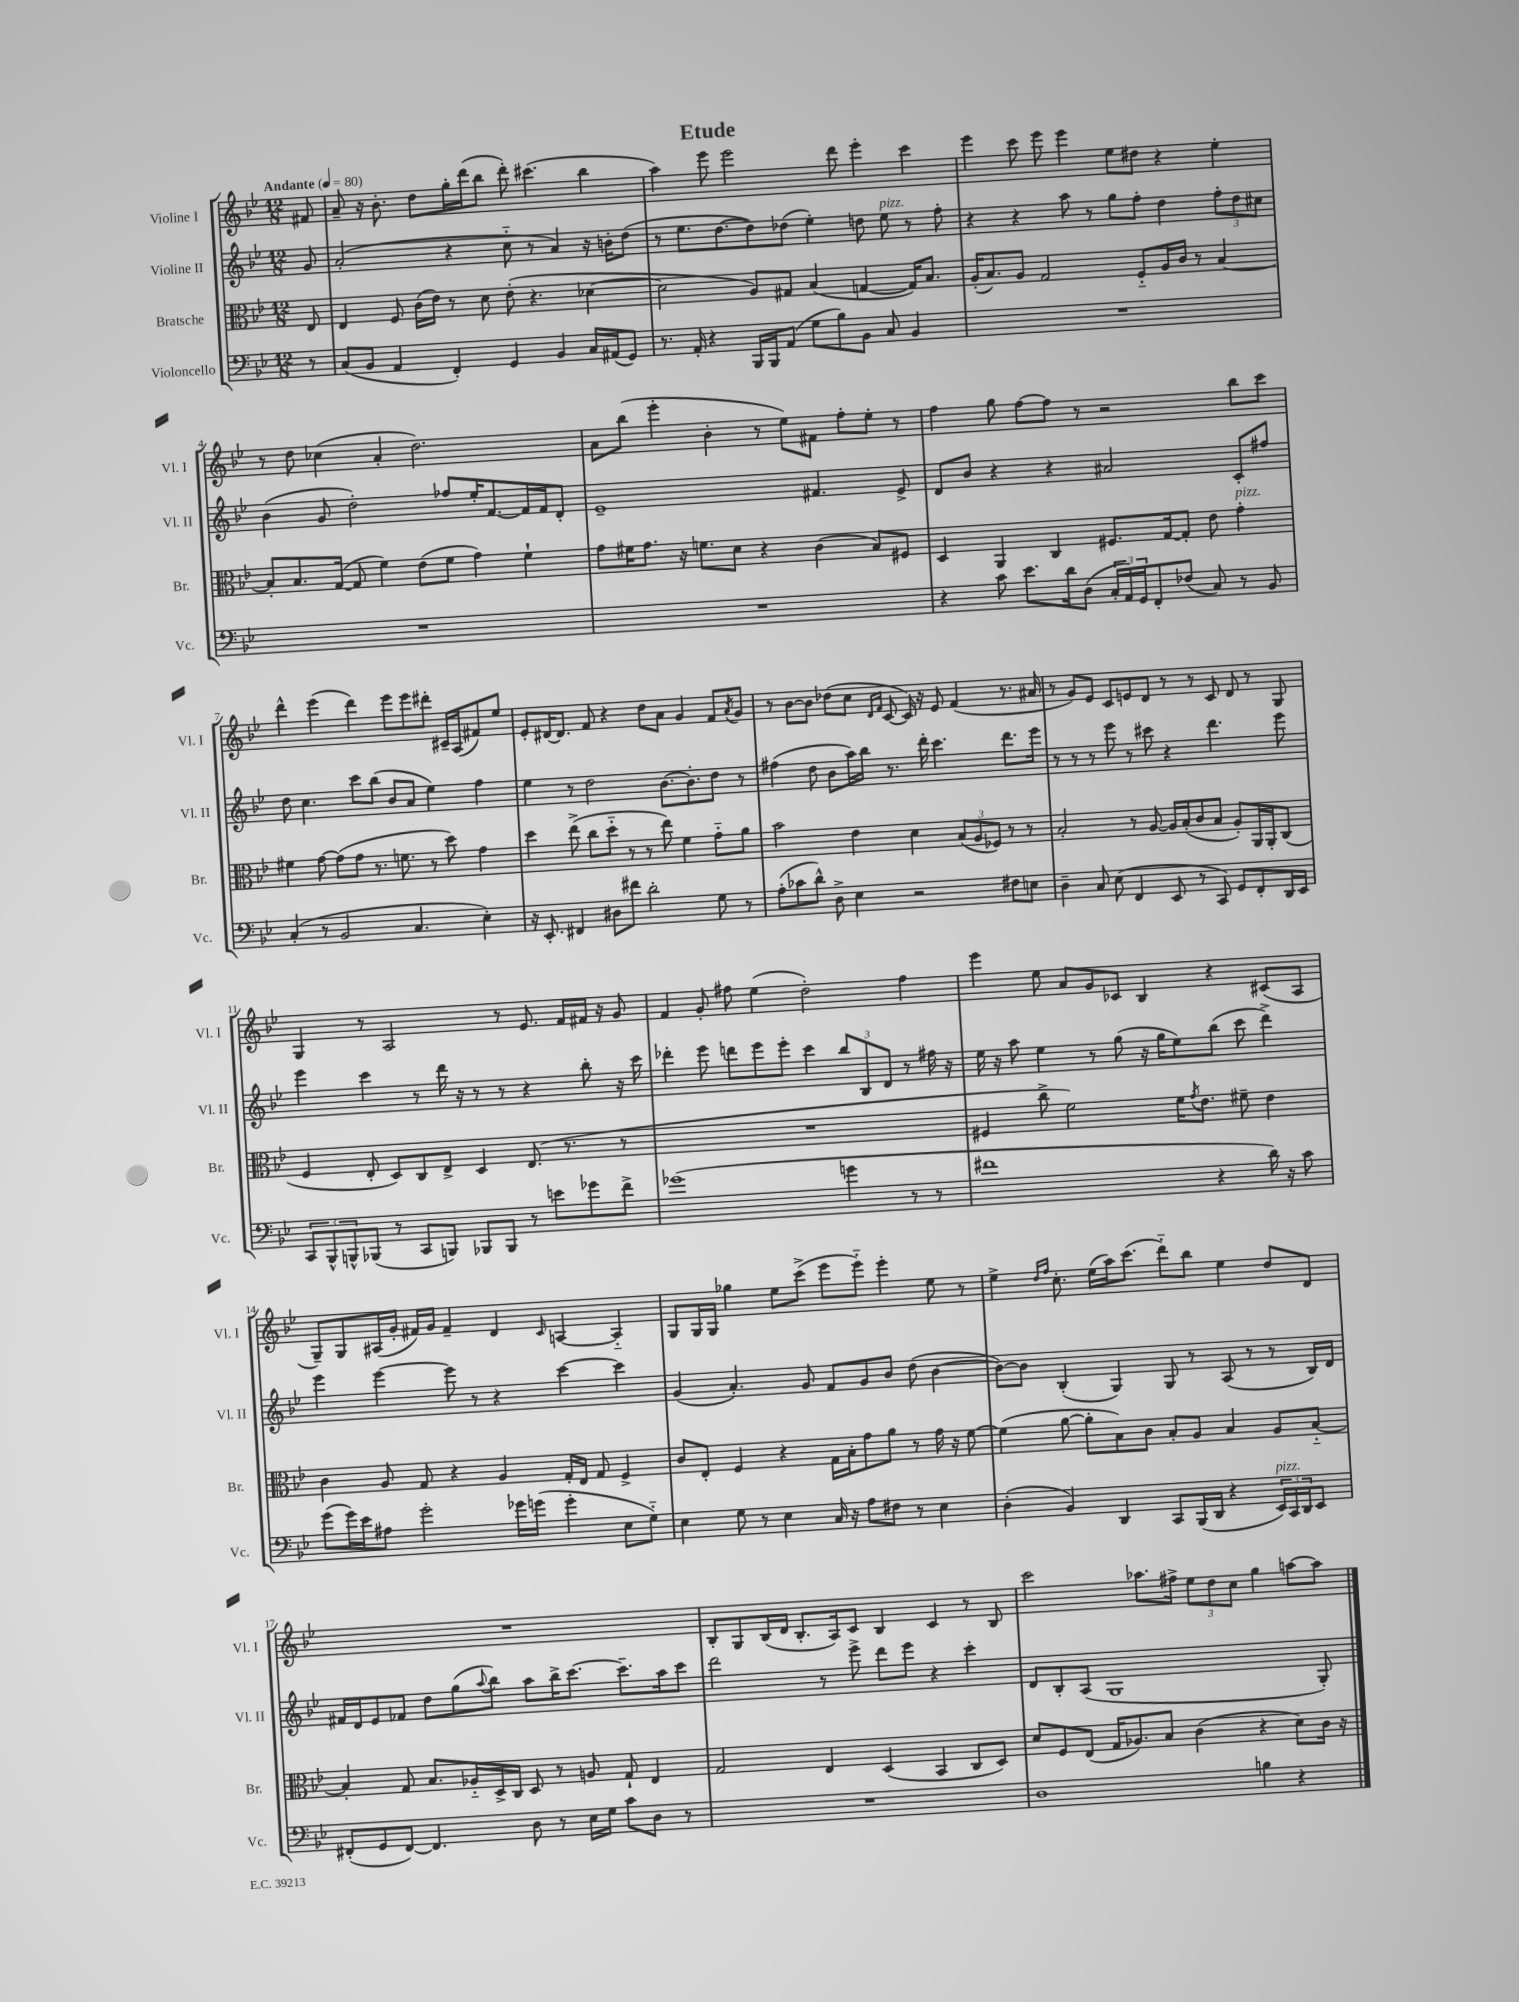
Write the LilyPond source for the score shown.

\header { title = "Etude" }
<<
\new StaffGroup <<
\new Staff = "s0" \with { instrumentName = "Violine I" shortInstrumentName = "Vl. I" } {
    \clef treble \key bes \major \numericTimeSignature \time 12/8 \partial 8 \tempo "Andante" 4 = 80
    fis'8 |
    a'8-- r16 bes'8.-. d''8 g''16-. d'''16( bes''8 d'''8-.) cis'''4.( bes''4 |
    a''4) ees'''8 ees'''2 d'''8 ees'''4-. c'''4 |
    ees'''4 c'''8 ees'''8 ees'''4 ees''8 dis''8 r4 ees''4-. |
    r8 d''8 ces''4( a'4-. d''2.) |
    a'8 bes''8( ees'''4-. bes'4-. r8 ees''8) fis'8 f''8-. ees''8-. r8 |
    f''4 g''8 f''8~ f''8 r8 r2 bes''8 c'''8 |
    d'''4-^ ees'''4( d'''4) ees'''8 ees'''8 dis'''8-. cis'16-- a16( fis'8) ees''8 |
    ees'8-. dis'16~ dis'8. f'8 r4 d''8 a'8 g'4 f'8 \acciaccatura { a'8 } g'8 |
    r8 bes'8~ bes'8 des''8( c''8 \grace { d'16 f'16 } c'8~ c'16) r16 ees'8 f'4( r8. ais'16 |
    r8 g'8) ees'8 c'8 e'8 d'8 r8 r8 c'8 d'8 r8 g8 |
    g4 r8 a2 r8 ees'8. f'16 fis'16 r16 g'8 |
    f'4 g'8-. fis''8 ees''4( d''2-.) fis''4 |
    ees'''4 ees''8 a'8 g'8 ces'8 bes4 r4 cis'8( a8 |
    g8--) g8 ais16( g'16-. fis'16) g'16 fis'4-- d'4 \grace { c'16 } a4~ a4-_ |
    g8 g16 g16 ges''4 ees''8 c'''8->( ees'''8 ees'''8-_) ees'''4-. ees''8 r8 |
    ees''4-> \grace { d''16 f''16 } c''8.-. ees''16( a''16) c'''8.( d'''8-_) bes''8 ees''4 d''8 d'8 |
    R1. |
    bes8-. g8 bes16( d'16 bes8.-. a16) c'8 bes4 c'4 r8 bes8 |
    c'''2 aes''8. fis''16-> \tuplet 3/2 { ees''8 d''8 c''8 } g''4 a''8~ a''8 \bar "|." |
}
\new Staff = "s1" \with { instrumentName = "Violine II" shortInstrumentName = "Vl. II" } {
    \clef treble \key bes \major \numericTimeSignature \time 12/8 \partial 8
    g'8 |
    a'2-.( r4 c''8-_ r8 a'4) r16 b'16-. d''8( |
    r8 ees''8. d''8.~ d''8) des''8( ees''4-.) d''8 ees''8^\markup { \italic "pizz." } r8 f''8-. |
    r4 r4 a''8 r8 g''8 f''8-. d''4 \tuplet 3/2 { f''8-. d''8 cis''8 } |
    bes'4( g'8 d''2-.) fes''8 ees''16-. f'8.~ f'16 f'16 d'8-. |
    ees'1-- fis'4. ees'8-> |
    d'8 bes'8 r4 r4 ais'2 c'8-. fis''8 |
    d''8 c''4. c'''8 bes''8( bes'8 a'8 ees''4) f''4 |
    ees''4 r8 d''2 bes'8.~ bes'8.-. d''8 r8 |
    fis''4( d''8 bes'8 a''16) bes''16 r8. d'''16-. c'''4. d'''8. ees'''16 |
    r8 r8 r8 ees'''8 r8 cis'''8 r4 d'''4. ees'''8 |
    ees'''4 c'''4 r8 d'''16 r16 r8 r8 r4 bes''8-. r16 c'''16 |
    des'''4-. ees'''8 d'''8 ees'''8 ees'''8-. c'''4 \tuplet 3/2 { bes''8 bes8 d'8 } r8 fis''16 r16 |
    ees''16 r16 a''8 ees''4 r8 g''8( r16 g''16 ees''8) bes''8( c'''8 d'''4->) |
    ees'''4 ees'''4~ ees'''8 r8 r4 c'''4~ c'''4 |
    g'4( a'4.-.) g'8 f'8 g'8 bes'8 d''8( bes'4~ |
    bes'8~) bes'8 bes4-.( g4) g8 r8 a8( r8 r8 bes16) d'16 |
    fis'16 d'16 ees'8 fes'8 d''8 g''8( \appoggiatura { a''8 } bes''8) a''8 bes''16-> c'''8.~ c'''8.-- a''16 c'''8 |
    d'''2 r8 ees'''8-> d'''8 ees'''8 r4 c'''4-. |
    d'8 bes8-. a8( g1 g8-.) \bar "|." |
}
\new Staff = "s2" \with { instrumentName = "Bratsche" shortInstrumentName = "Br." } {
    \clef alto \key bes \major \numericTimeSignature \time 12/8 \partial 8
    ees8 |
    ees4 f8 c'16( ees'16) r8 d'8 ees'8-.( r4. des'4~ |
    des'2 a8) gis8 bes4( g4~ g16) bes8. |
    a16-.( bes8.) a8 g2 f8-_ a16 c'16 r8 bes4~ |
    bes8-. bes8. g16~( g8 f'4) ees'8( f'8 g'4) f'4-! |
    g'8 fis'16 g'8. r16 f'8. d'8 r4 c'4( bes8) fis8 |
    d4 a,4 c4 fis8. g16~ g8-. ees'8 g'4-.^\markup { \italic "pizz." } |
    fis'4 g'8~ g'8( g'8 r8. f'8. r8 d''8) g'4 |
    d''4 ees''8->( c''8 d''8-_ r8 r8 ees''8) f'4 g'8-_ a'8 |
    bes'2 ees'4 d'4 \tuplet 3/2 { bes8( a8 fes8) } r8 r8 |
    bes2-. r8 a8~ a16 bes16-.( c'8 bes8 a8-.) a,16 a,16-. c8( |
    f4 ees8-. d8) c8 ees8-> d4 ees8.( r8. r8 |
    R1. |
    fis4 c''8-> f'2) f'16 \acciaccatura { g'8 } ees'8. fis'8-- ees'4 |
    c'4 a8 g8 r4 a4 g16-. ees16 g8 f4-> |
    c'8 ees8-. f4 r4 g16 bes16-. g'8 a'8 r8 g'16 r16 f'8~ |
    f'4( a'8~ a'8-. bes8) c'8 bes8-. a8 bes4 a8 bes8~-_ |
    bes4-. g8 bes8. aes16-_ d16-> c16 d8 r8 a8 g8-! ees4 |
    g2 ees4 d4( bes,4 c8 d8) |
    d'8 f8 ees8( g16 aes8.) bes8 c'4( r4 d'8) c'16 r16 \bar "|." |
}
\new Staff = "s3" \with { instrumentName = "Violoncello" shortInstrumentName = "Vc." } {
    \clef bass \key bes \major \numericTimeSignature \time 12/8 \partial 8
    r8 |
    c8( bes,8 a,4 f,4-.) g,4 bes,4 c16 ais,16( g,8) |
    r8. a,16-. r4 bes,,16 bes,,16 a,8( g8 bes8) bes,8 c8 bes,4 |
    R1. |
    R1. |
    R1. |
    r4 c'8 ees'8. d'16 d8( \tuplet 3/2 { c16-. a,16) g,16 } f,8-. fes8( c8) r8 bes,8 |
    c4-.( r8 bes,2 c4. ees4-.) |
    r16 ees,8.-. fis,4 dis8 fis'8 d'2-. g8 r8 |
    a8-.( ces'8 d'8-^) d8-> ees4 r2 fis8 e8 |
    d4-- c8 ees8( f,4 ees,8 r8 c,8) g,8 f,8-. d,16 ees,16 |
    \tuplet 3/2 { c,8 bes,,8-^ b,,8-^ } bes,,8( r8 c,8 b,,8) bes,,8 bes,,8 r8 e'8 ges'8 f'8-> |
    ges'1( g'4 r8 r8 |
    fis'1 r4 d'16) r16 c'8 |
    g'8( g'16) ees'16 ais8 g'2-. ges'16 g'16( g'4-. ees8 g8-_) |
    ees4 g8 r8 ees4 c16 r16 a8 fis8 r8 ees4 |
    d4-.( bes,4) d,4 c,8 bes,,16( d,16 r4 \tuplet 3/2 { ees,16^\markup { \italic "pizz." }) c,16 d,16 } ees,8 |
    fis,8-.( g,8 fis,8~) fis,4. d8 r8 ees16 g16 c'8 d8 r8 |
    R1. |
    d1 b4 r4 \bar "|." |
}
>>
>>
